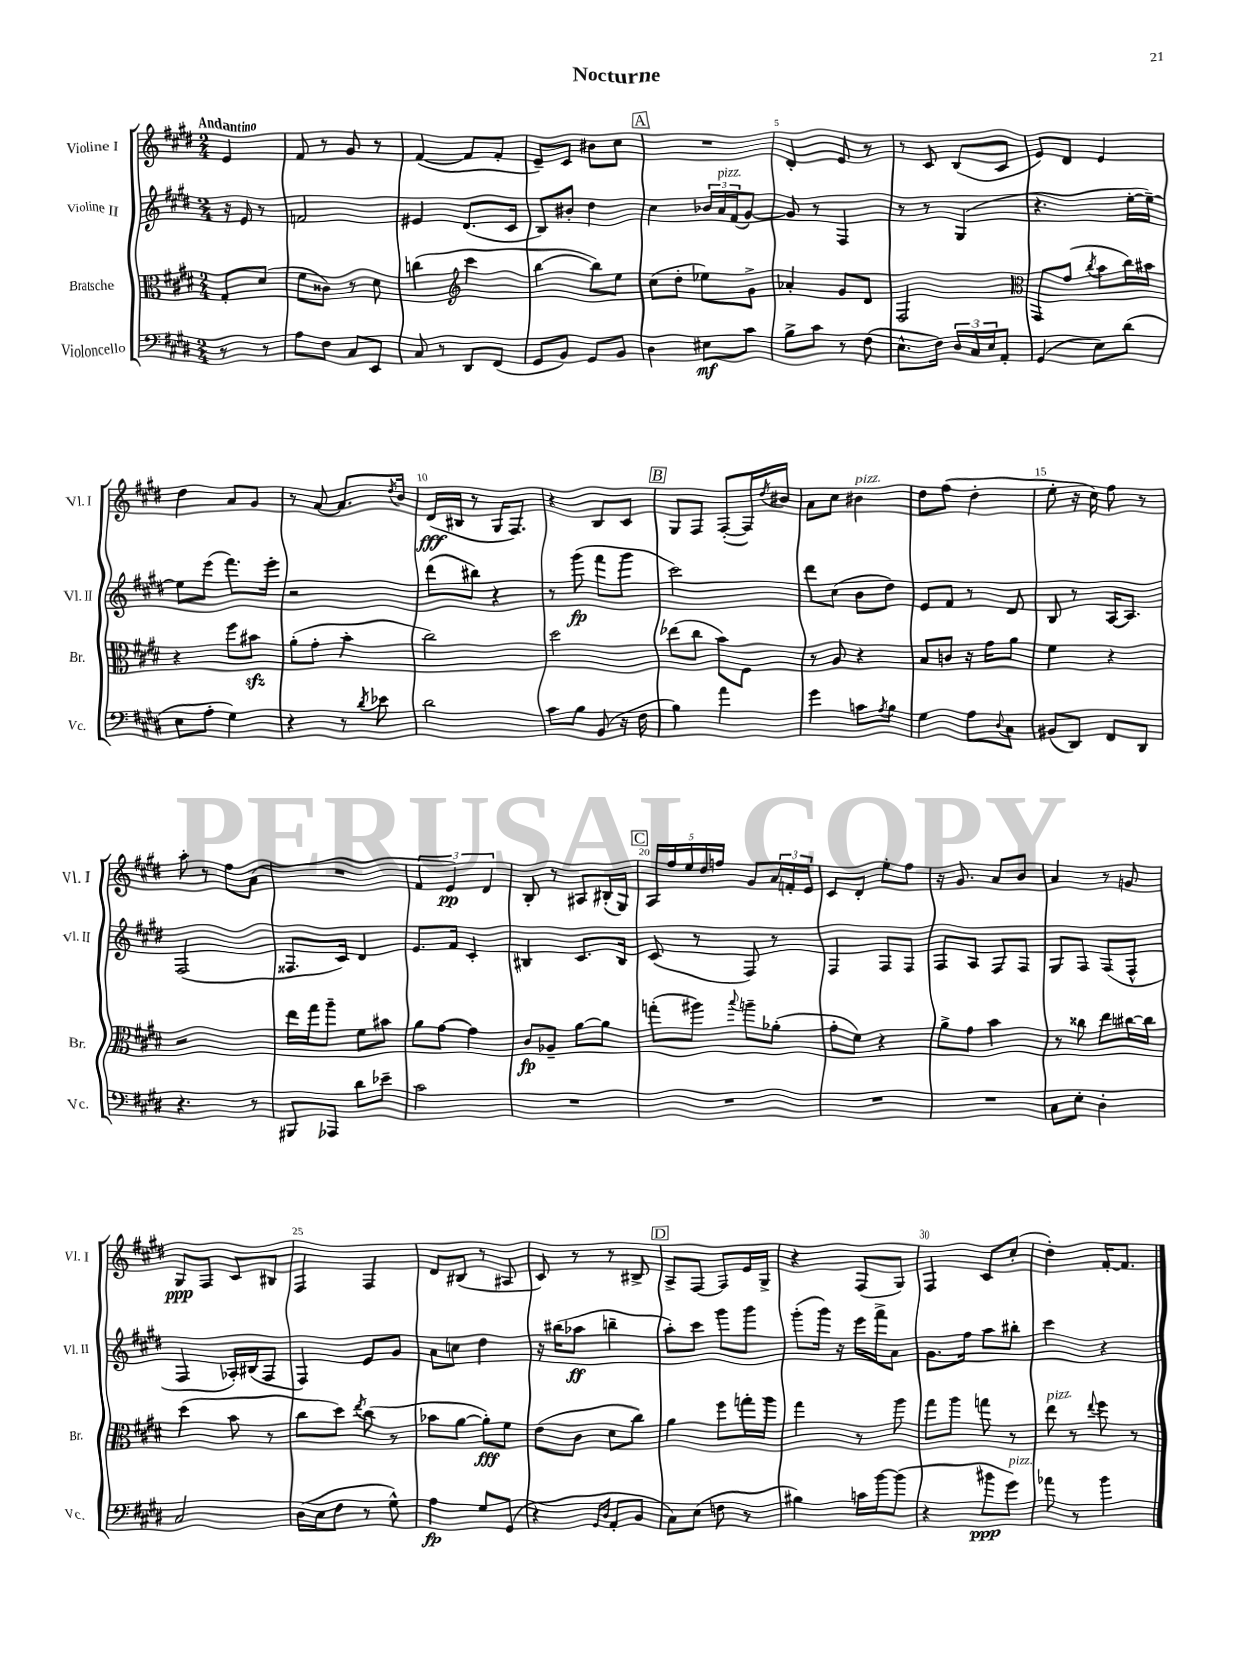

**kern	**kern	**kern	**kern
*staff4	*staff3	*staff2	*staff1
*clefF4	*clefC3	*clefG2	*clefG2
*k[f#c#g#d#]	*k[f#c#g#d#]	*k[f#c#g#d#]	*k[f#c#g#d#]
*M2/4	*M2/4	*M2/4	*M2/4
8r	8G#'	16r	4e
.	.	16e	.
8r	(8d#	8r	.
=	=	=	=
8A	8f#	2f	8f#
8F#	8c##)	.	8r
8C#	8r	.	8g#
8EE	8d#	.	8r
=	=	=	=
8C#	(4cc	4e#	([4f#
8r	.	.	.
*	*clefG2	*	*
8DD#	4ccc#	(8.d#	8f#]
(8FF#	.	.	8f#'
.	.	16c#	.
=	=	=	=
8GG#	[4bb	8B)	8e~)
8BB)	.	8b#'	8c#
8GG#	8bb])	4dd#	8b#
8BB	8ee	.	8cc#
=	=	=	=
4D#	(8cc#	4cc#	2r
.	8dd#'	.	.
8E#	8ee-)	24b-	.
.	.	24a	.
.	.	(24f#	.
8c#	8g#^	[8g#)	.
=	=	=	=
8B^	4a-'	8g#]	4d#'
8c#	.	8r	.
8r	8g#	4F#	8e
(8F#	8d#	.	8r
=	=	=	=
8.E^^	2F#	8r	8r
.	.	8r	8c#
16F#)	.	.	.
24D#	.	(4G#	(8B
24C#	.	.	.
24E	.	.	.
8AA'	.	.	8c#
=	=	=	=
*	*clefC3	*	*
(4GG#	8GG#	4.r	8e)
.	(8g#	.	8d#
.	8qcc#	.	.
8E)	8b	.	4e
(8d#	16cc#)	[16ee'	.
.	16b#	16ee~_)	.
=	=	=	=
8E	4r	8ee]	4dd#
8A'	.	(8eee	.
4G#)	8ff#	8.fff#)	8a
.	8b#	.	8g#
.	.	16eee'	.
=	=	=	=
4r	(8a'	2r	8r
.	8g#'	.	[8a
8r	4b'	.	8.a]
8qd#	.	.	.
8e-	.	.	.
.	.	.	8qdd#
.	.	.	16b
=	=	=	=
2d#	2cc#)	(8ddd#	(16d#
.	.	.	16B#
.	.	8bb#)	8r
.	.	4r	16G#
.	.	.	8.F#)
=	=	=	=
8c#	2dd#	8r	4r
8B	.	(8ggg#	.
(8BB	.	8fff#	8B
16r	.	8ggg#	8c#
16F#	.	.	.
=	=	=	=
4B)	(8ee-	2ccc#)	8G#
.	8cc#	.	8F#
4a	8b)	.	([8F#'
.	8F#	.	16F#])
.	.	.	8qdd#
.	.	.	16b#
=	=	=	=
4g#	8r	8ddd#	8a
.	8A	(8cc#	8cc#
8c	4r	8b	4b#
8qA	.	.	.
8B	.	8dd#)	.
=	=	=	=
4G#	8B	8e	8dd#
.	8c	8f#	(8ff#
8A	16r	8r	4dd#'
.	16g#	.	.
8qqD#	.	.	.
8C#	8a	8d#	.
=	=	=	=
(8BB#	4f#	8B	8ee'
8DD#)	.	8r	16r
.	.	.	16cc#)
8FF#	4r	[16A	8ff#
.	.	8.A]	.
8DD#	.	.	8r
=	=	=	=
4.r	2r	(2F#	8aa'
.	.	.	8r
.	.	.	8ff#
8r	.	.	(8a
=	=	=	=
8BBB#	16ee	8.F##	2r
.	16gg#	.	.
8AAA-	8aa~	.	.
.	.	16c#)	.
8d#	8f#	4d#	.
8e-~	8b#	.	.
=	=	=	=
2c#	8a	8.e	6f#
.	[8g#	.	.
.	.	.	6e)
.	.	16f#	.
.	4g#]	4c#'	.
.	.	.	6d#
=	=	=	=
2r	8c#	4B#	8B'
.	8A-~	.	8r
.	[8a	8.c#	8A#
.	8a]	.	(16B#'
.	.	16B#	16G#)
=	=	=	=
2r	(8gg'	(8c#	20A
.	.	.	20ff#
.	.	.	20ee
.	8aa#)	8r	.
.	.	.	20dd#
.	.	.	20ff
.	8qqbb	.	.
.	8aa~	8F#)	8g#
.	(8a-'	8r	24a
.	.	.	24f'
.	.	.	24e
=	=	=	=
2r	8g#'	4F#	8c#
.	8f#)	.	8d#'
.	4r	8F#	8ee'
.	.	8F#	8ff#
=	=	=	=
2r	8a^	8F#	16r
.	.	.	8.g#
.	8g#	8A	.
.	4b	8F#	8a
.	.	8F#	8b
=	=	=	=
8C#	8r	8G#	4a
8E'	8cc##	8F#	.
4D#'	8ee	(8F#	8r
.	[16cc#	8F#^^	8g
.	16cc#]	.	.
=	=	=	=
2C#	(4dd#	4F#	8G#
.	.	.	8F#
.	8b	16A-')	8c#
.	.	(16B#	.
.	8r	8F#	8B#
=	=	=	=
(16D#	8cc#	4F#)	4F#
16E	.	.	.
8F#	8dd#)	.	.
.	8qee	.	.
8r	(8cc#	8e	4F#
8G#^^)	8r	8g#	.
=	=	=	=
4A	8b-	8a	8d#
.	[8a	8cc	(8B#
8G#	8a'])	4dd#	8r
(8GG#	8f#	.	8A#
=	=	=	=
4r	(8e	16r	8c#)
.	.	(16bb#	.
.	8c#	8aa-	8r
16qqGG#	.	.	.
16qqD#	.	.	.
8AA'	8d#	4bb~	8r
8BB	8cc#)	.	8B#^
=	=	=	=
8C#)	4a	8aa')	8A^
(8E	.	8ccc#	[8F#
8F	8ff#	8ggg#	8F#]
8r	16gg'	8ggg#	16e
.	16aa	.	16G#^
=	=	=	=
4B#)	4gg#	(8ggg#'	4r
.	.	16ggg#)	.
.	.	16r	.
16c	8r	16eee	(8F#
[16b	.	16fff#^	.
(8b]	8aa	8a	8G#)
=	=	=	=
4r	8gg#	8.g#	4F#
.	8aa	.	.
.	.	16ff#	.
8b#	8gg	8aa	8c#
8g#)	8r	8bb#'	(8cc#'
=	=	=	=
8a-	8ee	4ccc#	4dd#')
8r	8r	.	.
.	8qqee	.	.
4b	8ff#	4r	[16f#'
.	.	.	8.f#]
.	8r	.	.
==	==	==	==
*-	*-	*-	*-
